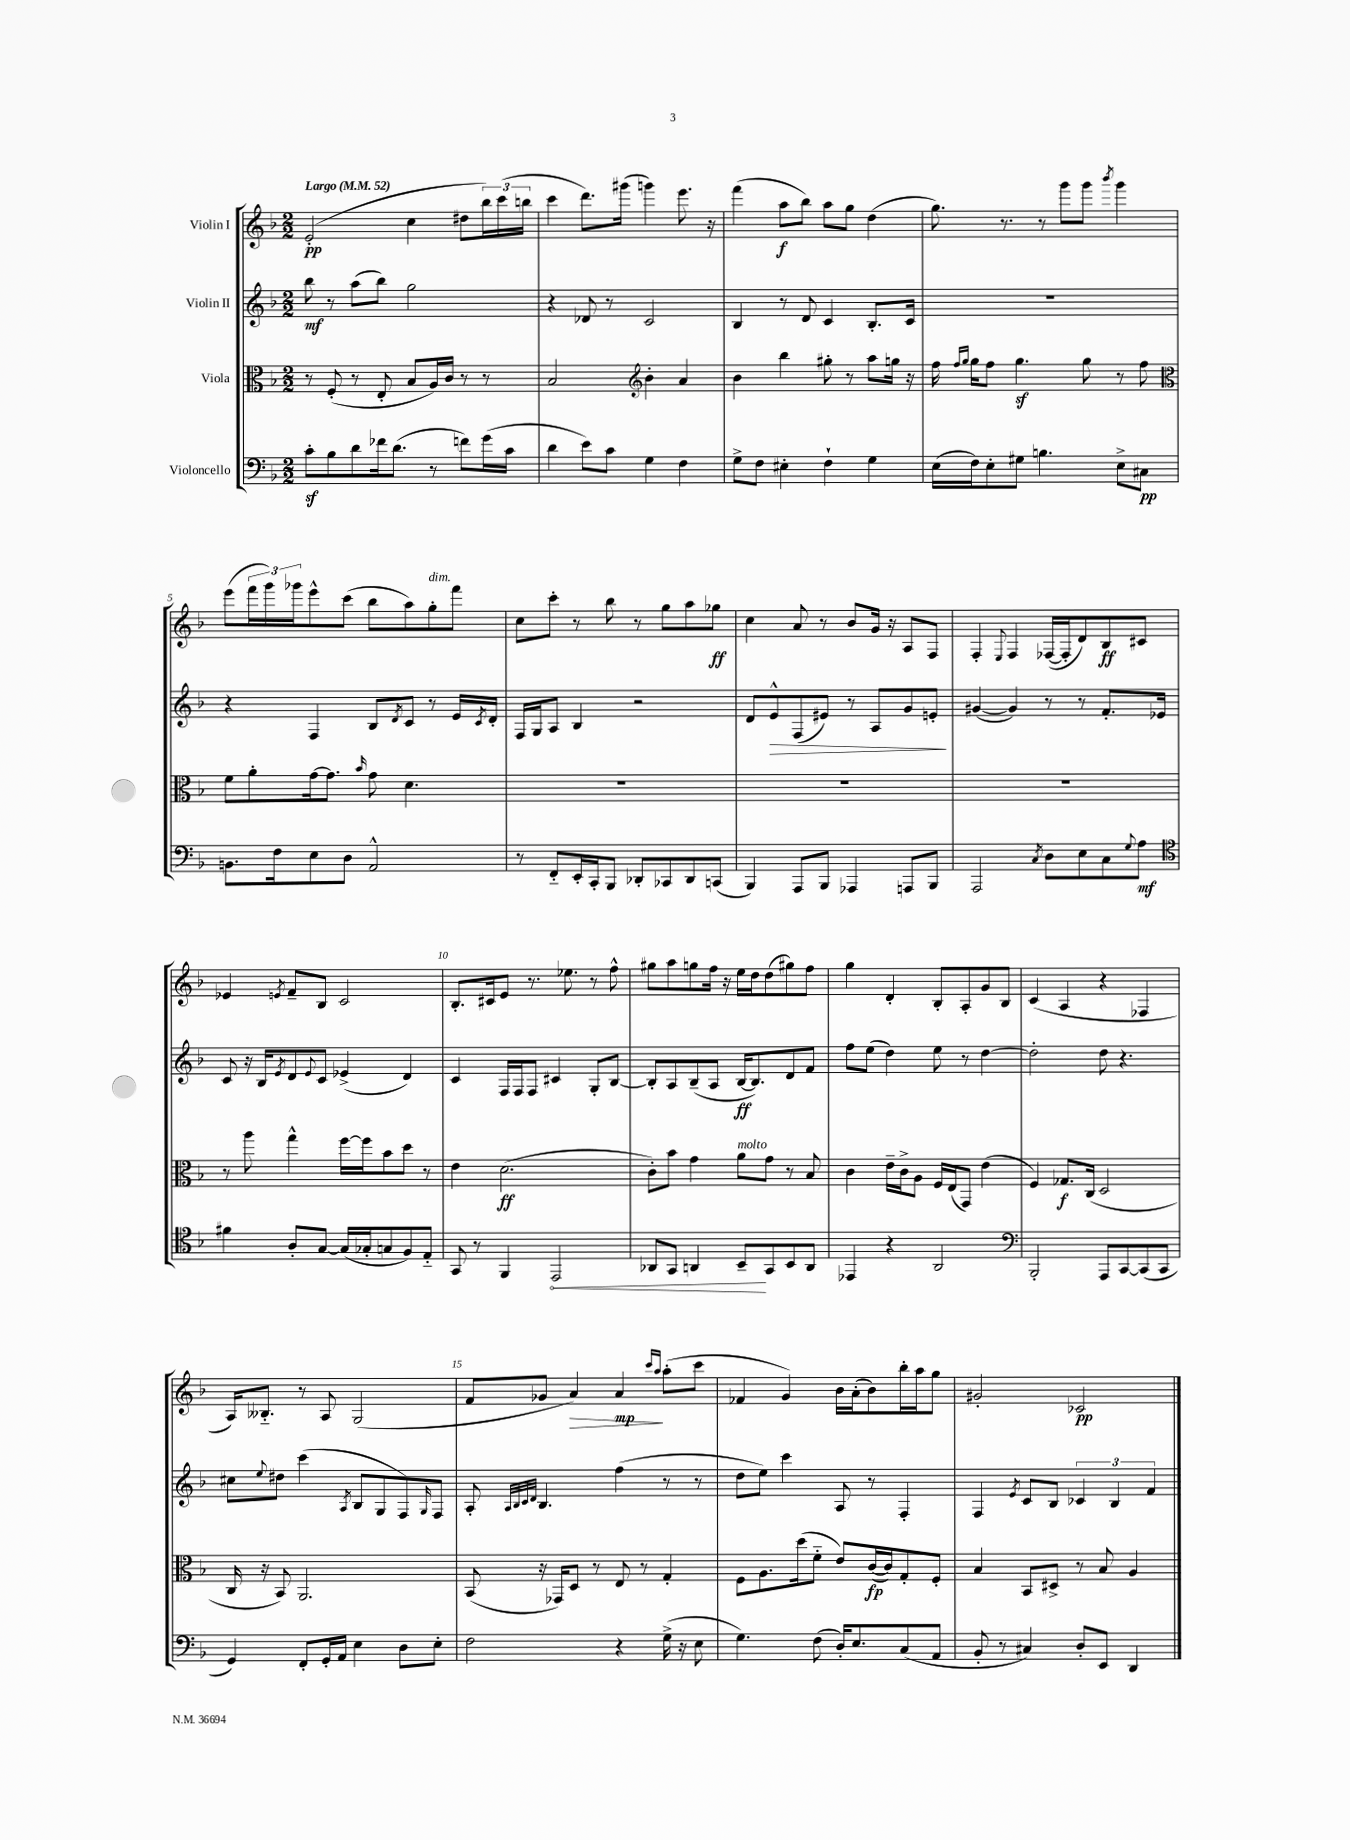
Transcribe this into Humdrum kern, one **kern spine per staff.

**kern	**dynam	**kern	**dynam	**kern	**dynam	**kern	**dynam
*part4	*part4	*part3	*part3	*part2	*part2	*part1	*part1
*staff4	*staff4	*staff3	*staff3	*staff2	*staff2	*staff1	*staff1
*I"Violoncello	*	*I"Viola	*	*I"Violin II	*	*I"Violin I	*
*clefF4	*	*clefC3	*	*clefG2	*	*clefG2	*
*k[b-]	*	*k[b-]	*	*k[b-]	*	*k[b-]	*
*M2/2	*	*M2/2	*	*M2/2	*	*M2/2	*
*MM52	*	*MM52	*	*MM52	*	*MM52	*
=1	=1	=1	=1	=1	=1	=1	=1
!	!	!	!	!	!	!LO:TX:a:B:t=Largo	!
8cz'\L	.	8r	.	8bb-\	mf	(2e'/	pp
8B-\	.	(8F'/	.	8r	.	.	.
8d\	.	8r	.	(8aa\L	.	.	.
16f-X\k	.	8E'/	.	8bb-\J)	.	.	.
(8.d\J	.	.	.	.	.	.	.
.	.	8B-/L	.	2gg\	.	4cc\	.
8r	.	16A/L)	.	.	.	.	.
.	.	16c/JJ	.	.	.	.	.
8fn\L)	.	8r	.	.	.	8dd#X\L	.
(16g\L	.	8r	.	.	.	24bb-\L)	.
.	.	.	.	.	.	(24ccc\	.
16c\JJ	.	.	.	.	.	.	.
.	.	.	.	.	.	24bbn\JJ	.
=2	=2	=2	=2	=2	=2	=2	=2
4d\	.	2B-/	.	4r	.	4ccc\	.
8e\L)	.	.	.	8d-X/	.	8.ddd\L)	.
8c\J	.	.	.	8r	.	.	.
.	.	.	.	.	.	(16ggg#X\Jk	.
*	*	*clefG2	*	*	*	*	*
4G\	.	4b-'\	.	2c/	.	4gggn\)	.
4F\	.	4a/	.	.	.	8.eee\	.
.	.	.	.	.	.	16r	.
=3	=3	=3	=3	=3	=3	=3	=3
8G^\L	.	4b-\	.	4B-/	.	(4fff\	.
8F\J	.	.	.	.	.	.	.
4E#X'\	.	4bb-\	.	8r	.	8aa\L	f
.	.	.	.	8d/	.	8bb-\J)	.
4F`\	.	8gg#X'\	.	4c/	.	8aa\L	.
.	.	8r	.	.	.	8gg\J	.
4G\	.	8aa\L	.	8.B-'/L	.	(4dd\	.
.	.	16ggn\Jk	.	.	.	.	.
.	.	16r	.	16c/Jk	.	.	.
=4	=4	=4	=4	=4	=4	=4	=4
(16E\LL	.	16ff\	.	1r	.	8.gg\)	.
.	.	16qqff/LL	.	.	.	.	.
.	.	16qqgg/JJ	.	.	.	.	.
16F\J)	.	16gg\KL	.	.	.	.	.
8E'\	.	8ff\J	.	.	.	.	.
.	.	.	.	.	.	8.r	.
8G#X\J	.	4.ggz\	.	.	.	.	.
4.Bn\	.	.	.	.	.	8r	.
.	.	.	.	.	.	8ggg\L	.
.	.	8gg\	.	.	.	8ggg\J	.
.	.	.	.	.	.	8qbbb-/	.
8E^\L	.	8r	.	.	.	4ggg\	.
8C#X\J	pp	8ff\	.	.	.	.	.
!!LO:LB:g=z
=5	=5	=5	=5	=5	=5	=5	=5
*	*	*clefC3	*	*	*	*	*
8.BBn\L	.	8f\L	.	4r	.	(8eee\L	.
.	.	8a'\	.	.	.	24fff\L	.
.	.	.	.	.	.	24ggg\)	.
16F\k	.	.	.	.	.	.	.
.	.	.	.	.	.	24ggg-X\J	.
8E\	.	[16g\k	.	4F/	.	8eee^^\	.
.	.	8.g\J]	.	.	.	.	.
8D\J	.	.	.	.	.	(8ccc\J	.
.	.	16qqb-/	.	.	.	.	.
2AA^^/	.	8g\	.	8B-/L	.	8bb-\L	.
.	.	.	.	8qd/	.	.	.
.	.	4.d\	.	8c/J	.	8aa\)	.
!	!	!	!	!	!	!LO:TX:a:i:t=dim.	!
.	.	.	.	8r	.	8gg'\	.
.	.	.	.	16e/LL	.	8fff\J	.
.	.	.	.	8qc/	.	.	.
.	.	.	.	16d'/JJ	.	.	.
=6	=6	=6	=6	=6	=6	=6	=6
8r	.	1r	.	16F/LL	.	8cc\L	.
.	.	.	.	16G/J	.	.	.
8FF/L	.	.	.	8A/J	.	8ccc'\J	.
16EE'/L	.	.	.	4B-/	.	8r	.
16CC'/J	.	.	.	.	.	.	.
8BBB-/J	.	.	.	.	.	8bb-\	.
8DD-X'/L	.	.	.	2r	.	8r	.
8CC-X/	.	.	.	.	.	8gg\L	.
8DD-/	.	.	.	.	.	8aa\	.
(8CCn/J	.	.	.	.	.	8gg-X\J	ff
=7	=7	=7	=7	=7	=7	=7	=7
4BBB-/)	.	1r	.	8d/L	.	4cc\	.
!	!	!	!	!	!LO:HP:b	!	!
.	.	.	.	8e^^/	>	.	.
8AAA/L	.	.	.	(8F/	.	8a/	.
8BBB-/J	.	.	.	8e#X/J)	.	8r	.
4AAA-X/	.	.	.	8r	.	8b-/L	.
.	.	.	.	8A/L	.	16g/Jk	.
.	.	.	.	.	.	16r	.
8AAAn/L	.	.	.	8g/	.	8A/L	.
8BBB-/J	.	.	.	8en'/J	.	8F/J	.
.	.	.	.	.	]	.	.
=8	=8	=8	=8	=8	=8	=8	=8
2AAA/	.	1r	.	([4g#X/	.	4F'/	.
.	.	.	.	.	.	8qqE/	.
.	.	.	.	4g#/])	.	4F/	.
8qC/	.	.	.	.	.	.	.
8D\L	.	.	.	8r	.	([16F-X/LL	.
.	.	.	.	.	.	16F-'/J]	.
8E\	.	.	.	8r	.	8d/)	.
8C\	.	.	.	8.f'/L	.	8B-/	ff
8qqG/	.	.	.	.	.	.	.
8A\J	mf	.	.	.	.	8c#X/J	.
.	.	.	.	16e-X/Jk	.	.	.
!!LO:LB:g=z
=9	=9	=9	=9	=9	=9	=9	=9
*clefC4	*	*	*	*	*	*	*
4f#X\	.	8r	.	8c/	.	4e-X/	.
.	.	8aa\	.	16r	.	.	.
.	.	.	.	16B-/KL	.	.	.
.	.	.	.	8qe/	.	8qen/	.
8A'/L	.	4gg^^\	.	8d/	.	8f~/L	.
.	.	.	.	8qqe/	.	.	.
[8G/J	.	.	.	8c/J	.	8B-/J	.
(16G/LL]	.	[16ff\LL	.	(4e-X^/	.	2c/	.
16G-X'/J	.	16ff\J]	.	.	.	.	.
8Gn/	.	8b-\	.	.	.	.	.
8F/)	.	8dd\J	.	4d/)	.	.	.
8E/J	.	8r	.	.	.	.	.
=10	=10	=10	=10	=10	=10	=10	=10
8GG/	.	4e\	.	4c/	.	8.B-'/L	.
8r	.	.	.	.	.	.	.
.	.	.	.	.	.	16c#X/k	.
4FF/	.	(2.d\	ff	16F/LL	.	8e/J	.
.	.	.	.	16F/J	.	.	.
.	.	.	.	8F/J	.	8.r	.
!	!LO:HP:b	!	!	!	!	!	!
2EE/	<	.	.	4c#X/	.	.	.
.	.	.	.	.	.	8.ee-X\	.
.	.	.	.	8G'/L	.	8r	.
.	.	.	.	[8B-/J	.	8ff^^\	.
=11	=11	=11	=11	=11	=11	=11	=11
8AA-X/L	.	8c'\L)	.	8B-'/L]	.	8gg#X\L	.
8GG/J	.	8b-\J	.	8A/	.	8aa\	.
4AAn/	.	4g\	.	(8B-~/	.	8ggn\	.
.	.	.	.	8A/J	.	16ff\Jk	.
.	.	.	.	.	.	16r	.
!	!	!LO:TX:a:i:t=molto	!	!	!	!	!
8BB-~/L	.	8a\L	.	[16B-/KL	ff	16ee\LL	.
.	.	.	.	8.B-/])	.	16dd\J	.
8GG/	[	8g\J	.	.	.	(8dd\	.
8BB-/	.	8r	.	8d/	.	8gg#X\)	.
8AA/J	.	8B-/	.	8f/J	.	8ff\J	.
=12	=12	=12	=12	=12	=12	=12	=12
4EE-X/	.	4c\	.	8ff\L	.	4gg\	.
.	.	.	.	(8ee\J	.	.	.
4r	.	16e~\LL	.	4dd\)	.	4d'/	.
.	.	16c^\J	.	.	.	.	.
.	.	8A\J	.	.	.	.	.
2AA/	.	16F/LL	.	8ee\	.	8B-'/L	.
.	.	(16E/J	.	.	.	.	.
.	.	8GG/J)	.	8r	.	8A'/	.
.	.	(4e\	.	[4dd\	.	8g/	.
.	.	.	.	.	.	8B-/J	.
=13	=13	=13	=13	=13	=13	=13	=13
*clefF4	*	*	*	*	*	*	*
2BBB-'/	.	4F/)	.	2dd'\]	.	(4c/	.
.	.	8.G-X/L	f	.	.	4A/	.
.	.	(16C/Jk	.	.	.	.	.
8AAA/L	.	2D/	.	8dd\	.	4r	.
[8CC/	.	.	.	4.r	.	.	.
(8CC/]	.	.	.	.	.	4F-X/	.
8CC/J	.	.	.	.	.	.	.
!!LO:LB:g=z
=14	=14	=14	=14	=14	=14	=14	=14
4GG/)	.	16C/	.	8cc#X\L	.	16A/KL)	.
.	.	16r	.	.	.	8.B--X/J	.
.	.	.	.	8qqee/	.	.	.
.	.	8BB-/)	.	8dd#X\J	.	.	.
8FF'/L	.	2.AA/	.	(4ccc\	.	8r	.
16GG'/L	.	.	.	.	.	8A/	.
16AA/JJ	.	.	.	.	.	.	.
.	.	.	.	8qA/	.	.	.
4E\	.	.	.	8B-/L	.	(2G/	.
.	.	.	.	8G/	.	.	.
8D\L	.	.	.	8F/)	.	.	.
.	.	.	.	16qqG/	.	.	.
8E'\J	.	.	.	8F/J	.	.	.
=15	=15	=15	=15	=15	=15	=15	=15
2F\	.	(8BB-/	.	8A'/	.	8f/L	.
.	.	.	.	32qqA/LLL	.	.	.
.	.	.	.	32qqB-/	.	.	.
.	.	.	.	32qqc/	.	.	.
.	.	.	.	32qqd/JJJ	.	.	.
.	.	16r	.	4.B-/	.	8g-X/J	.
.	.	16GG-X/KL)	.	.	.	.	.
!	!	!	!	!	!	!	!LO:HP:b
.	.	8D/J	.	.	.	4a/)	>
.	.	8r	.	.	.	.	.
4r	.	8E/	.	(4ff\	.	4a/	mp
.	.	8r	.	.	.	.	.
.	.	.	.	.	.	16qqccc/LL	.
.	.	.	.	.	.	16qqaa/JJ	.
(16G^\	.	4G'/	.	8r	.	(8aa'\L	]
16r	.	.	.	.	.	.	.
8E\	.	.	.	8r	.	8ccc\J	.
=16	=16	=16	=16	=16	=16	=16	=16
4.G\)	.	8F\L	.	8dd\L	.	4f-X/	.
.	.	8.A\	.	8ee\J)	.	.	.
.	.	.	.	4ccc\	.	4g/)	.
.	.	(16dd\k	.	.	.	.	.
(8F\	.	8f\J	.	.	.	.	.
16D'/KL)	.	8e/L)	.	8A/	.	16b-\LL	.
8.E/	.	.	.	.	.	(16a'\J	.
.	.	([16c/L	fp	8r	.	8b-\)	.
.	.	16c/J])	.	.	.	.	.
(8C/	.	8G'/	.	4F'/	.	16bb-'\L	.
.	.	.	.	.	.	16aa\J	.
8AA/J	.	8F'/J	.	.	.	8gg\J	.
=17	=17	=17	=17	=17	=17	=17	=17
8BB-'/	.	4B-/	.	4F/	.	2g#X'/	.
8r	.	.	.	.	.	.	.
.	.	.	.	8qe/	.	.	.
4C#X/)	.	8BB-/L	.	8c/L	.	.	.
.	.	8D#X^/J	.	8B-/J	.	.	.
8D'/L	.	8r	.	6c-X/	.	2c-X/	pp
8EE/J	.	8B-/	.	.	.	.	.
.	.	.	.	6B-/	.	.	.
4DD/	.	4A/	.	.	.	.	.
.	.	.	.	6f/	.	.	.
==	==	==	==	==	==	==	==
*-	*-	*-	*-	*-	*-	*-	*-
